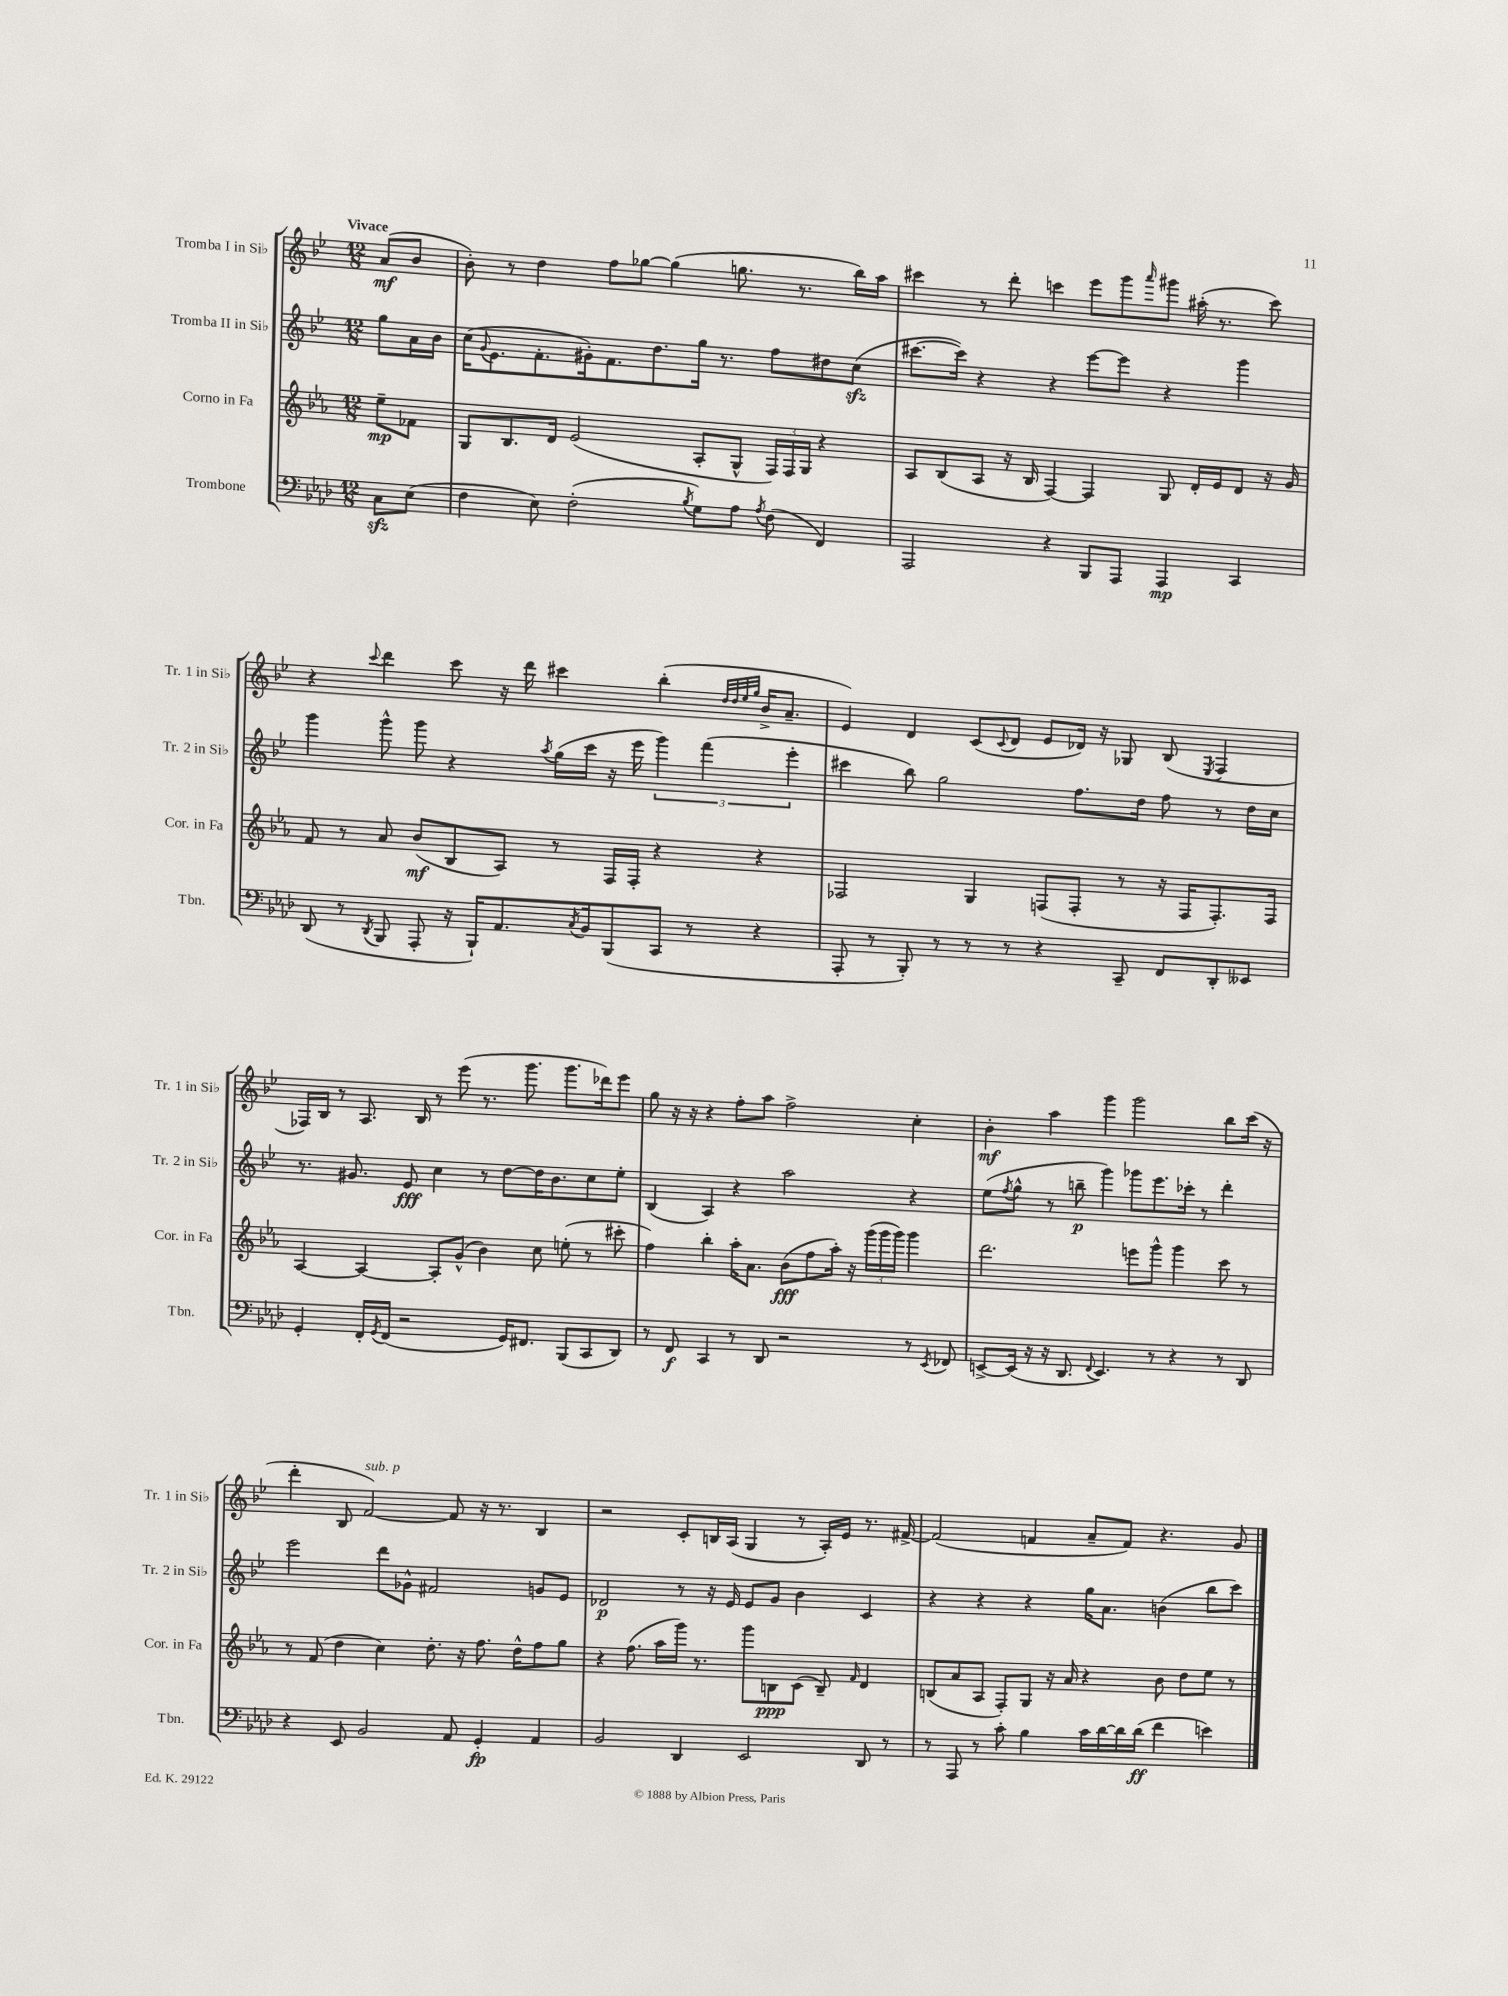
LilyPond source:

<<
\new StaffGroup <<
\new Staff = "s0" \with { instrumentName = "Tromba I in Sib" shortInstrumentName = "Tr. 1 in Sib" } {
    \clef treble \key bes \major \numericTimeSignature \time 12/8 \partial 4 \tempo "Vivace"
    a'8\mf( bes'8 |
    bes'8-.) r8 d''4 f''8 ges''8~ ges''4( g''8. r8. bes''16) a''16 |
    cis'''4 r8 d'''8-. c'''4 ees'''8 g'''8 \grace { a'''16 } gis'''8 ais''16-.( r8. c'''8) |
    r4 \appoggiatura { c'''8 } d'''4 c'''8 r16 d'''16 cis'''4 bes''4-.( \grace { d''32 d''32 ees''32 g''32 } bes'16-> a'8.-- |
    ees'4) d'4 c'8( \appoggiatura { c'8 } d'8 ees'8 des'16) r16 ges8 bes8( \acciaccatura { ees8 } f4 |
    fes16) bes16 r8 a8. bes16 r8 ees'''8( r8. g'''8. g'''8. des'''16) ees'''8 |
    g''8 r16 r16 r4 f''8-. a''8 f''2-> c''4-. |
    bes'4-.\mf a''4 g'''4 g'''2 bes''8 c'''16( r16 |
    d'''4-. bes8 f'2~^\markup { \italic "sub. p" }) f'8 r16 r8. bes4 |
    r2 c'8-. b16 a16( g4 r8 a16-.) ees'16 r8. fis'16~-> |
    fis'2( f'4 a'8-- f'8) r4. g'8 \bar "|." |
}
\new Staff = "s1" \with { instrumentName = "Tromba II in Sib" shortInstrumentName = "Tr. 2 in Sib" } {
    \clef treble \key bes \major \numericTimeSignature \time 12/8 \partial 4
    g''8 a'16 bes'16 |
    c''16( \appoggiatura { g'8 } ees'8. f'8.-. gis'16-.) f'8. d''8. g''16 r8. f''8 dis''8 c''8\sfz( |
    cis'''8.~ cis'''16) r4 r4 ees'''8~ ees'''8 r4 g'''4 |
    g'''4 g'''8-^ g'''8 r4 \acciaccatura { a''8 } g''16( c'''16 r16 ees'''16 \tuplet 3/2 { g'''4) f'''4( ees'''4-. } |
    cis'''4 bes''8) g''2 f''8. d''16 f''8 r8 d''16 c''16 |
    r8. gis'8. ees'8\fff c''4 r8 d''8~ d''16 bes'8. c''8 ees''8-. |
    bes4( a4) r4 a''2 r4 |
    ees''8( \acciaccatura { f''8 } g''8-^ r8 b''8--\p g'''4) ges'''8 ees'''8. ces'''16-. r8 d'''4-. |
    ees'''2 d'''8 ges'8-^ fis'2 g'8 ees'8 |
    des'2\p r8 r16 ees'16 ees'8 g'8 bes'4 c'4 |
    r4 r4 r4 g''16 a'8. b'4( bes''8 c'''8) \bar "|." |
}
\new Staff = "s2" \with { instrumentName = "Corno in Fa" shortInstrumentName = "Cor. in Fa" } {
    \clef treble \key ees \major \numericTimeSignature \time 12/8 \partial 4
    ees''8--\mp fes'8 |
    g8 bes8. d'16 ees'2( aes8-. g8-^ \tuplet 3/2 { f16) f16 g16 } r4 |
    aes8 bes8( aes8 r16 bes16 f4~) f4 g8 d'16-. ees'16 d'8 r16 g'16 |
    f'8 r8 aes'8 bes'8\mf( bes8 aes8) r8 f16 f16-. r4 r4 |
    fes2 g4 f8( f8-. r8 r16 f16 f8.-.) f16 |
    aes4~ aes4~ aes8-. g'8-^( bes'4) c''8 e''8-.( r8 cis'''8-. |
    f''4) bes''4-. aes''16-. aes'8. bes'8\fff( f''8 aes''16-.) r16 \tuplet 3/2 { g'''16( g'''16 g'''16) } g'''4 |
    d'''2. e'''8 g'''8-^ g'''4 c'''8 r8 |
    r8 f'8( d''4 c''4) d''8.-. r16 f''8. d''16-^ f''8 g''8 |
    r4 f''8.( aes''16 g'''16) r8. g'''8 b8\ppp c'8( b8--) \grace { f'16 } d'4 |
    b8( aes'8 aes8 f8-.) g8 r16 aes'16 r4 bes'8 d''8 ees''8 r8 \bar "|." |
}
\new Staff = "s3" \with { instrumentName = "Trombone" shortInstrumentName = "Tbn." } {
    \clef bass \key aes \major \numericTimeSignature \time 12/8 \partial 4
    c8\sfz ees8( |
    f4 ees8) f2-.( \acciaccatura { bes8 } g8) aes8 \acciaccatura { aes8 } f8( f,4) |
    aes,,2 r4 bes,,8 aes,,8 aes,,4\mp c,4 |
    des,8( r8 \acciaccatura { des,8 } bes,,8 aes,,8-. r16 bes,,16-!) aes,8. \acciaccatura { c8 } bes,16 bes,,8( c,8 r8 r4 |
    aes,,8-. r8 bes,,8-.) r8 r8 r8 r4 c,8-- f,8 des,8-. eeses,8 |
    g,4-. f,16-. \acciaccatura { g,8 } f,16( r2 g,16) fis,8. bes,,8( c,8 des,8) |
    r8 f,8\f c,4 r8 des,8 r2 r8 \acciaccatura { ees,8 } fes,8 |
    e,8~-> e,16( r16 r16 des,8. \appoggiatura { f,8 } e,4.) r8 r4 r8 des,8 |
    r4 ees,8 bes,2 aes,8 g,4-.\fp aes,4 |
    bes,2 des,4 ees,2 des,8 r8 |
    r8 aes,,8 r8 c'8-. bes4 c'16 des'16~ des'16 des'16\ff( f'4 e'4) \bar "|." |
}
>>
>>
\layout { \context { \Score \remove "Bar_number_engraver" } }
